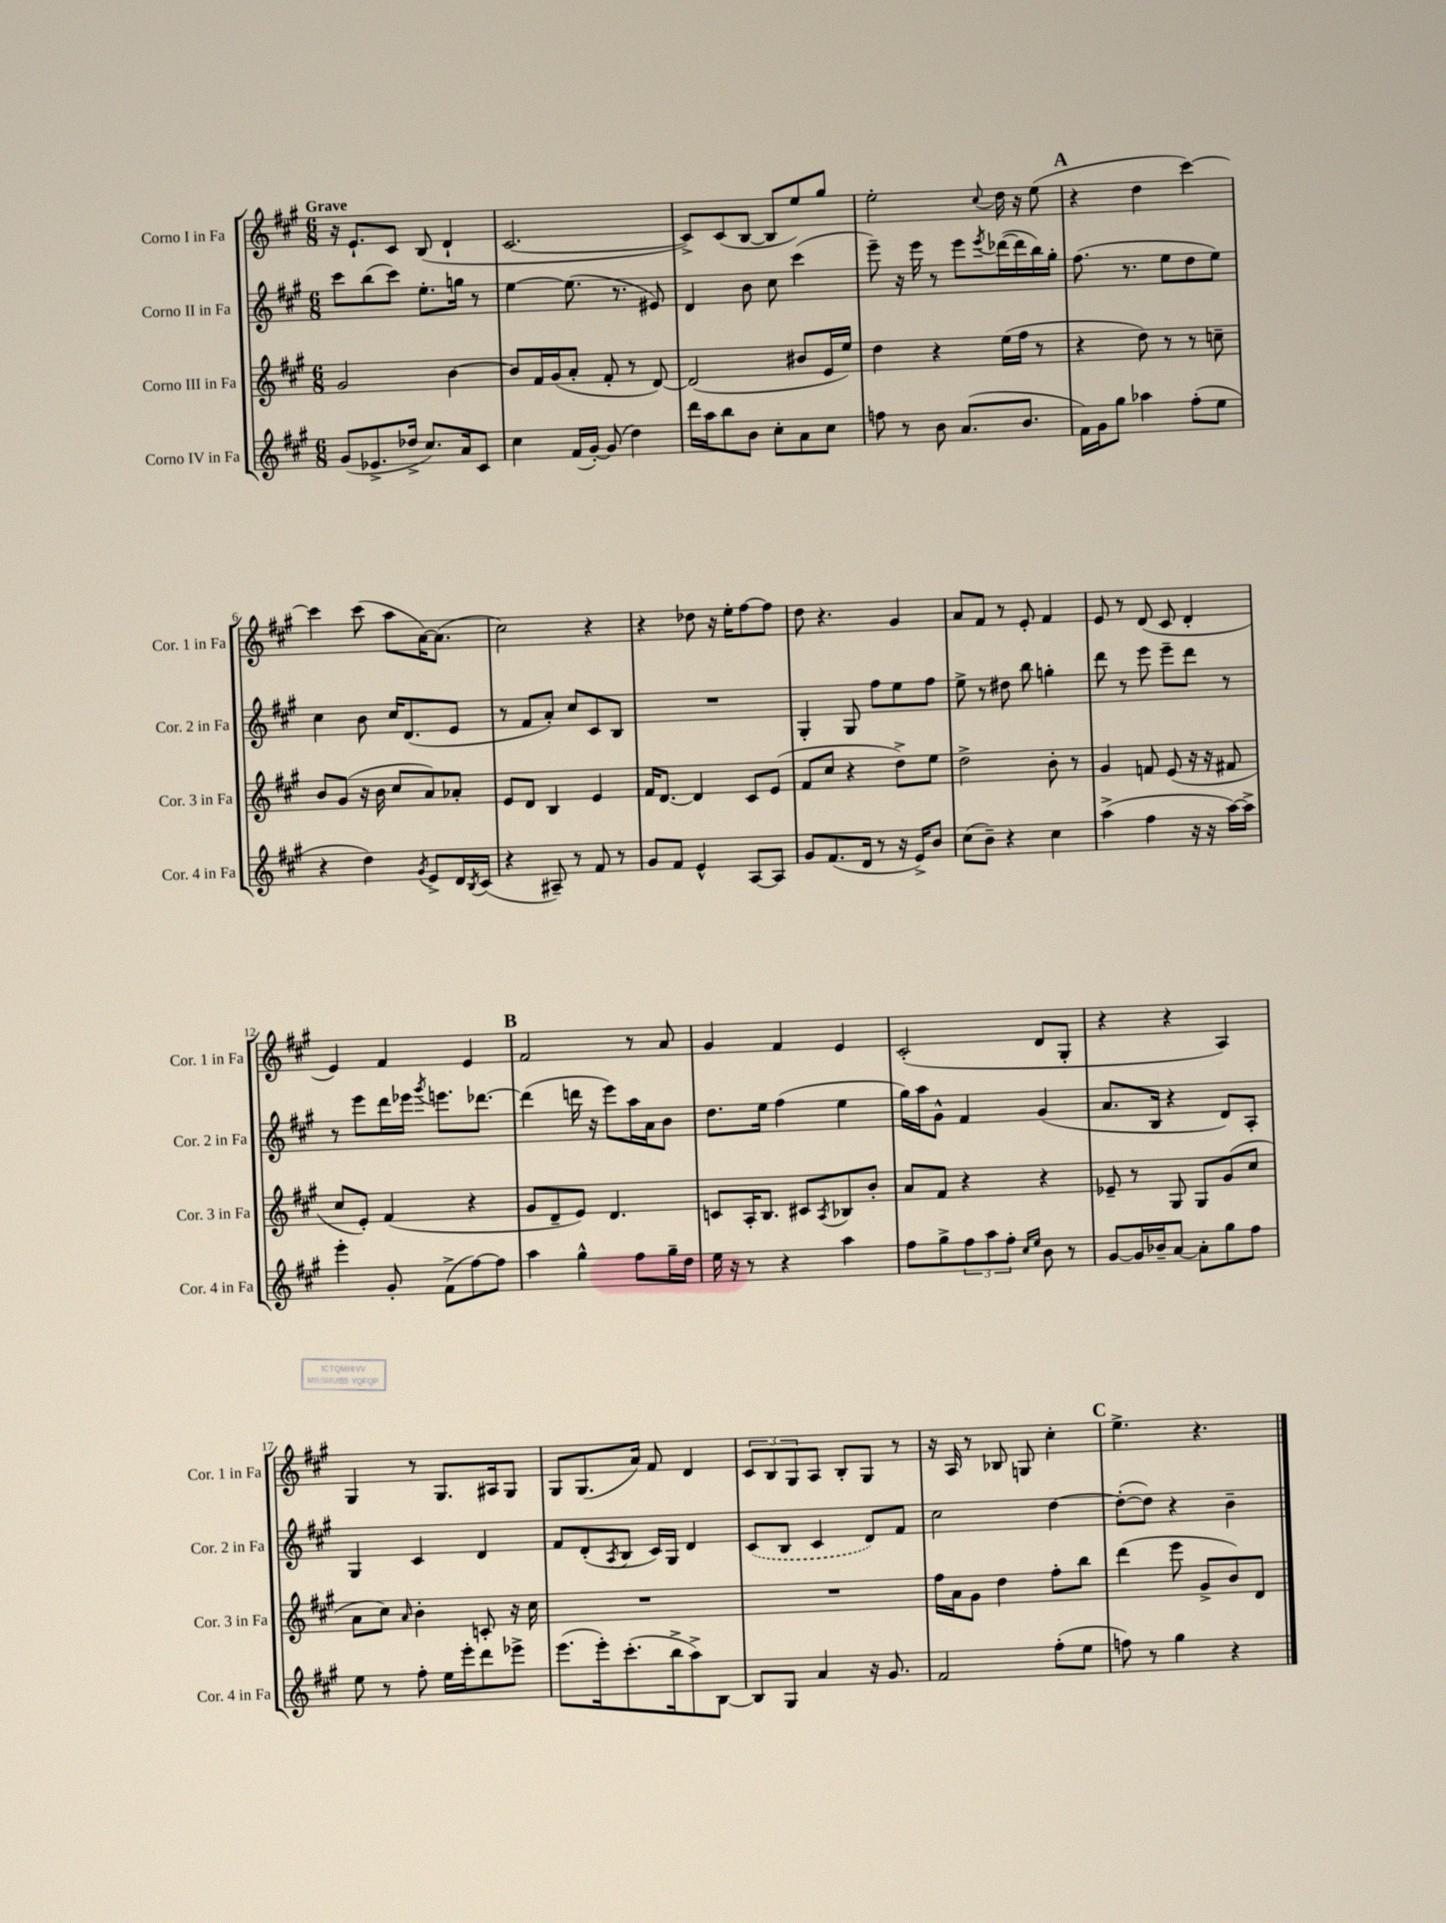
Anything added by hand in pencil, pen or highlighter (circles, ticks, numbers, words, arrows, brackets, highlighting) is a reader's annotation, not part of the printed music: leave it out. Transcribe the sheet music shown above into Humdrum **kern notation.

**kern	**kern	**kern	**kern
*part4	*part3	*part2	*part1
*staff4	*staff3	*staff2	*staff1
*I"Corno IV in Fa	*I"Corno III in Fa	*I"Corno II in Fa	*I"Corno I in Fa
*I'Cor. 4 in Fa	*I'Cor. 3 in Fa	*I'Cor. 2 in Fa	*I'Cor. 1 in Fa
*clefG2	*clefG2	*clefG2	*clefG2
*k[f#c#g#]	*k[f#c#g#]	*k[f#c#g#]	*k[f#c#g#]
*M6/8	*M6/8	*M6/8	*M6/8
=1	=1	=1	=1
!	!	!	!LO:TX:a:B:t=Grave
(8g#/L	2g#/	8ccc#\L	16r
.	.	.	8.e`/L
8.e-X^/	.	(8bb\	.
.	.	8ccc#\J)	8c#/J
16dd-X^/Jk	.	.	.
8.cc#/L)	.	8.ee'\L	(8B/
.	[4b\	.	4d`/
16a/k	.	16ggn\Jk	.
8c#/J	.	8r	.
=2	=2	=2	=2
4cc#\	8b/L]	[4ee\	[2.c#/
.	16f#/L	.	.
.	(16g#/J	.	.
(16f#/LL	8a'/J	(8.ee\]	.
[16g#'/JJ)	.	.	.
(8g#/]	8f#'/	.	.
.	.	8.r	.
4dd\)	8r	.	.
.	[8d/)	8e#X/)	.
=3	=3	=3	=3
16ddd\LL	(2d/]	4d/	8c#^/L])
16aa\J	.	.	.
8bb\	.	.	(8c#/
8b\J	.	8b\	[8B/J
8cc#'\L	.	8cc#\	8B/L]
8a\	8b#X/L	(4ccc#\	8ee/)
8cc#\J	16e/L	.	8gg#/J
.	16ee/JJ)	.	.
=4	=4	=4	=4
8ffn\	4dd\	8eee~\)	2ee'\
8r	.	16r	.
.	.	16eee\	.
8b\	4r	8r	.
(8.a/L	.	8eee\L	.
.	.	8qeee/	8qqcc#/
.	(16ee\LL	([16ddd-X\L	16dd\
8.b/J	16ff#\JJ	16ddd-\]	16r
.	8r	16bb\)	(8ee\
.	.	16gg#'\JJ	.
!!LO:REH:place=s1:t=A
=5	=5	=5	=5
16f#\LL)	4r	(8.ff#\	4r
16g#\J	.	.	.
8gg#\J	.	.	.
.	.	8.r	.
4aa-X\	8dd\)	.	4dd\
.	8r	8ee\L	.
(8ff#'\L	8r	8dd\	[4ccc#\)
8ee\J	8ccn~\	8ee\J)	.
!!LO:LB:g=z
=6	=6	=6	=6
4r	8b/L	4cc#\	4ccc#\]
.	(8g#/J	.	.
4dd\)	16r	8b\	(8ccc#\
.	16b\	.	.
.	8cc#/L	16cc#/KL	8aa\L
.	.	(8.d/	.
8qg#/	.	.	.
8e^/L	8a/)	.	[16a\K)
.	.	.	(8.a\J]
16d/L	8a-X'/J	8e/J	.
8qB/	.	.	.
(16c#/JJ	.	.	.
=7	=7	=7	=7
4r	8e/L	8r	2cc#\)
.	8d/J	8f#/L	.
8A#X~/)	4B/	8a'/J)	.
8r	.	8cc#/L	.
8f#/	4e/	8c#/	4r
8r	.	8B/J	.
=8	=8	=8	=8
8g#/L	16f#/KL	2.r	4r
.	[8.d/J	.	.
8f#/J	.	.	.
4e^^/	4d/]	.	8dd-X\
.	.	.	16r
.	.	.	16ee'\KL
[8A/L	8c#/L	.	[8ff#\
8A/J]	(8e/J	.	8ff#\J]
=9	=9	=9	=9
8g#/L	8f#/L	4G#'/	8dd\
(8.f#/	8cc#/J	.	4.r
.	4r	8G#/	.
16d/Jk	.	.	.
8r	.	8ff#\L	.
16r	8dd^\L)	8ee\	4g#/
16e^/KL)	.	.	.
8b/J	8ee\J	8ff#\J	.
=10	=10	=10	=10
(8cc#\L	2dd^\	8ee^\	8a/L
8b~\J)	.	8r	8f#/J
4r	.	8dd#X\	8r
.	.	8bb\	8e'/
4cc#\	8b'\	4ggn'\	4f#/
.	8r	.	.
=11	=11	=11	=11
(4aa^\	4g#/	8ddd\	8e/
.	.	8r	8r
4ff#\	8fn/	8eee\	(8d/
.	(8e/	8eee~\L	8c#/
16r	16r	8ddd\J	4d'/
16r	16r	.	.
[16aa\LL)	8f#X/	8r	.
16aa^\JJ]	.	.	.
!!LO:LB:g=z
=12	=12	=12	=12
4eee'\	8cc#/L	8r	4e/)
.	8e'/J)	8eee\L	.
8g#'/	(4f#/	16ddd\L	4f#/
.	.	16eee-X\JJ	.
.	.	8qggg#/	.
(8f#^\L	.	8.eeen\L	.
[8ff#\)	4r	.	4e/
.	.	[8.ddd-X\J	.
8ff#\J]	.	.	.
!!LO:REH:place=s1:t=B
=13	=13	=13	=13
4aa\	8g#/L	(4ddd-\]	2f#/
.	8d~/	.	.
4gg#^^\	8e/J)	16dddn\	.
.	.	16r	.
.	4.d/	8eee\L)	.
8ff#\L	.	16aa\L	8r
.	.	16a\J	.
16gg#~\L	.	8b\J	8a/
16dd\JJ	.	.	.
=14	=14	=14	=14
16ee\	8cn/L	8.dd\L	4g#/
16r	.	.	.
8r	16A'/K	.	.
.	8.B/J	16ee\Jk	.
4r	.	(4ff#\	4f#/
.	8c#X/L	.	.
.	8qA/	.	.
4aa\	8B-X/	4ee\	4e/
.	8b'/J	.	.
=15	=15	=15	=15
8ff#\L	8a/L	16gg#\LL)	(2c#'/
.	.	16aa\J	.
8gg#^\	8f#/J	8g#^^\J	.
12ff#\	4r	4f#/	.
12aa\	.	.	.
12ff#'\J	.	.	.
16qqcc#/LL	.	.	.
16qqee/JJ	.	.	.
8b\	4r	(4g#/	8d/L
8r	.	.	8G#'/J
=16	=16	=16	=16
[8g#/L	8e-X~/	8.a/L	4r
16g#/L]	8r	.	.
16b-X~/J	.	16B/Jk	.
[8a/J	8G#/	4r	4r
8a'\L]	8G#/L	.	.
8gg#\	(8g#/	8d/L)	4A/)
8ff#\J	8cc#/J	8A'/J	.
!!LO:LB:g=z
=17	=17	=17	=17
8ee\	8a\L	4G#/	4G#/
8r	8cc#\J)	.	.
.	16qqa/	.	.
8ff#'\	4b'\	4c#/	8r
16ee\LL	.	.	8.G#/L
16eee'\J	.	.	.
8ddd\	8cn'/	4d/	.
.	.	.	16A#X/k
8eee-X^\J	16r	.	8G#/J
.	16cc#\	.	.
=18	=18	=18	=18
(8.eee\L	2.r	8f#/L	8G#/L
.	.	(8d'/	(8.G#/
16eee'\k)	.	.	.
.	.	8qA/	.
(8.ccc#'\	.	8B/J	.
.	.	.	16a/Jk)
.	.	16c#/LL)	8f#/
16bb^\k	.	16G#/JJ	.
8aa^\)	.	4d/	4d/
[8B\J	.	.	.
=19	=19	=19	=19
8B/L]	2.r	(8c#/L	12c#/L
.	.	.	12B/
8G#/J	.	8B/J	.
.	.	.	12G#/
4a/	.	4c#/	8A/J
.	.	.	8B'/L
16r	.	8d/L)	8G#/J
8.g#/	.	.	.
.	.	8f#/J	8r
=20	=20	=20	=20
2f#/	16ff#\LL	2cc#\	16r
.	16a\J	.	16A/
.	8g#\J	.	8r
.	4dd\	.	8B-X/
.	.	.	8Gn/
(8ff#'\L	8ff#'\L	[4dd\	4cc#'\
8ee\J	8bb\J	.	.
!!LO:REH:place=s1:t=C
=21	=21	=21	=21
8ffn\)	(4ddd\	(8dd'\L_	4.ee^\
8r	.	8dd\J])	.
4gg#\	8eee\	4r	.
.	8g#^/L	.	4.r
4r	8b/)	4b~\	.
.	8d/J	.	.
==	==	==	==
*-	*-	*-	*-
